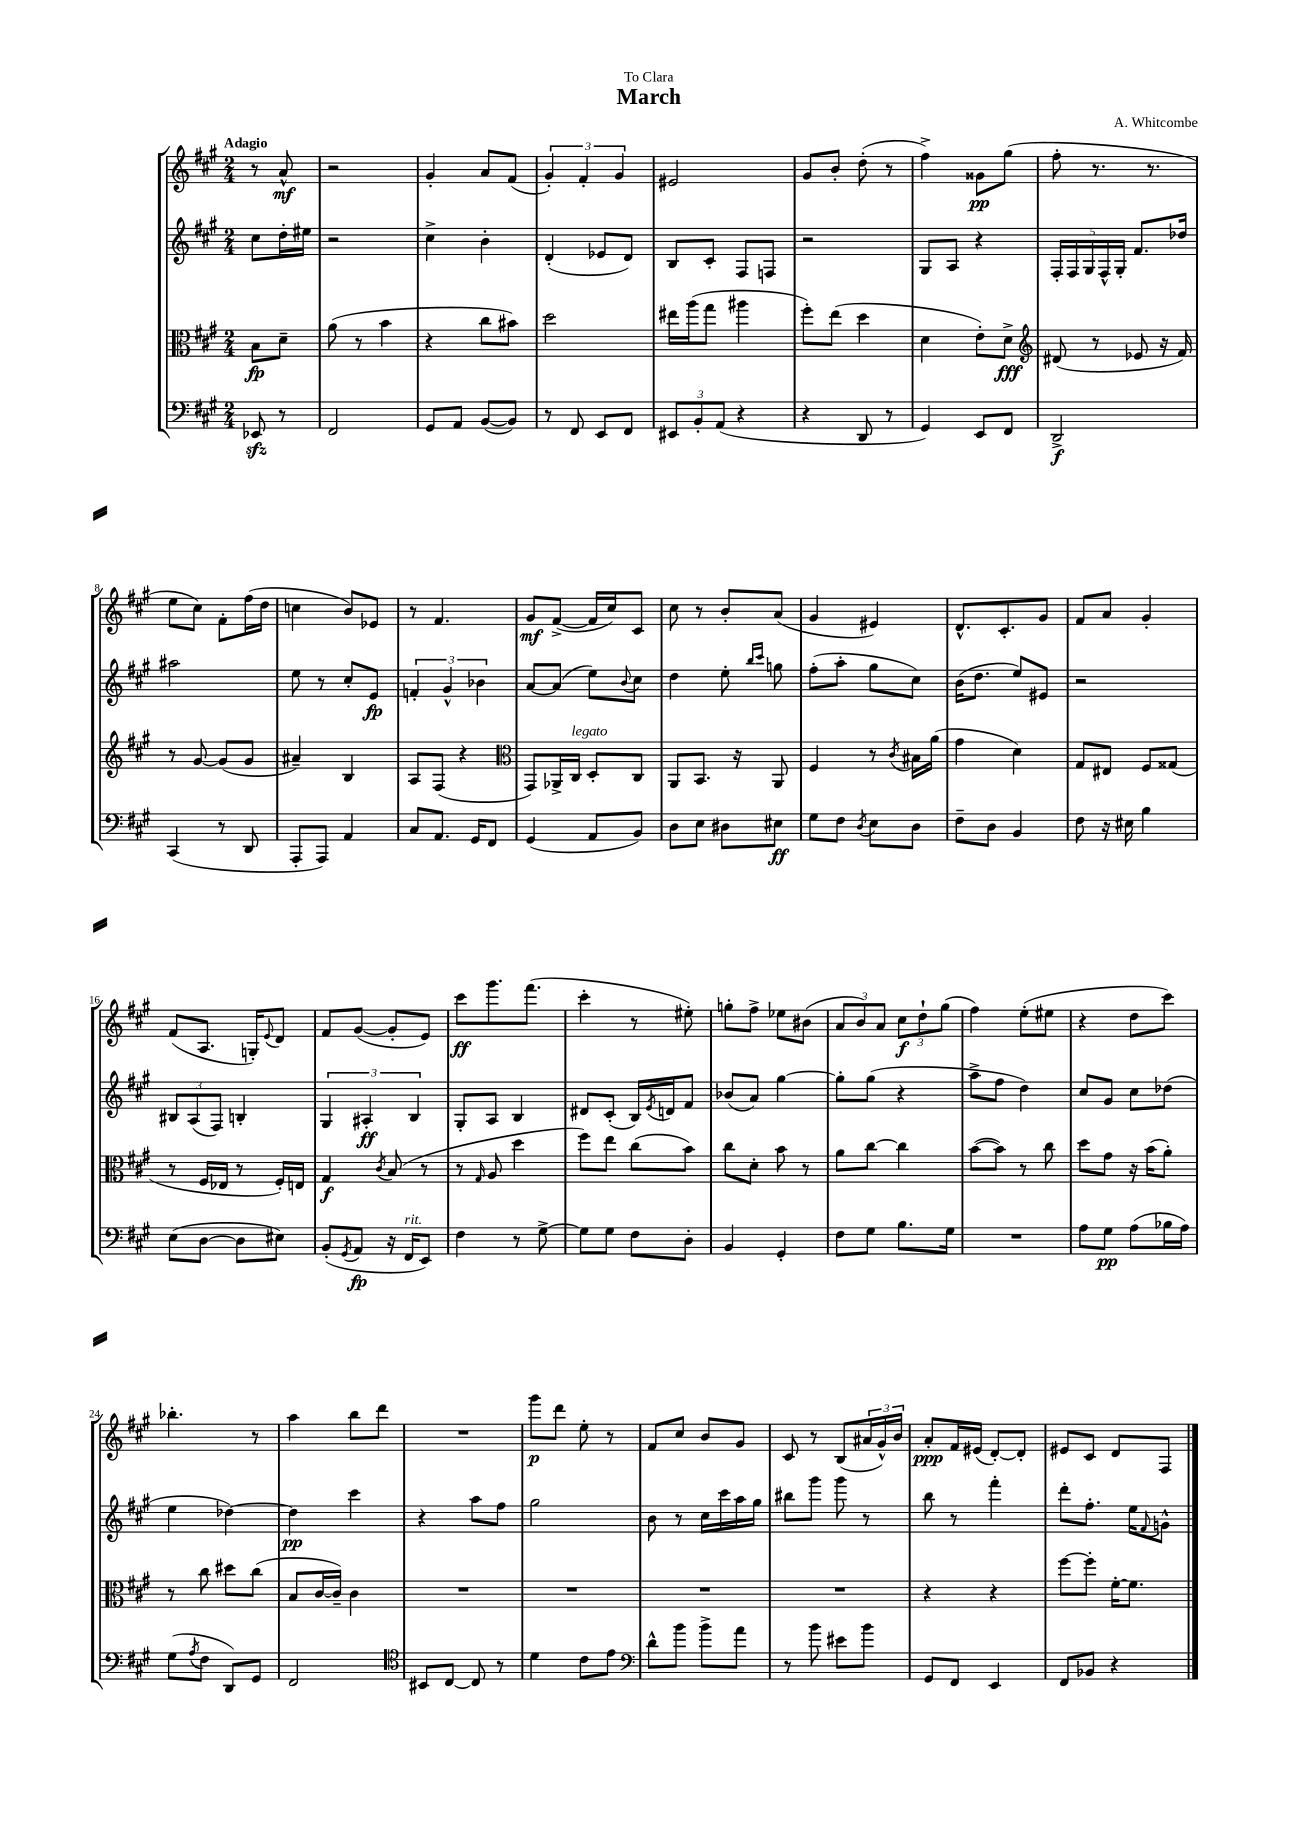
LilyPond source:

\header { title = "March" composer = "A. Whitcombe" dedication = "To Clara" }
<<
\new StaffGroup <<
\new Staff = "s0" {
    \clef treble \key a \major \numericTimeSignature \time 2/4 \partial 4 \tempo "Adagio"
    r8 a'8-^\mf |
    r2 |
    gis'4-. a'8 fis'8( |
    \tuplet 3/2 { gis'4-.) fis'4-. gis'4 } |
    eis'2 |
    gis'8 b'8-. d''8-.( r8 |
    fis''4->) gisis'8\pp gis''8( |
    fis''8-. r8. r8. |
    e''8 cis''8) fis'8-. fis''16( d''16 |
    c''4 b'8) ees'8 |
    r8 fis'4. |
    gis'8\mf fis'8~->( fis'16 cis''16) cis'8 |
    cis''8 r8 b'8-. a'8( |
    gis'4 eis'4) |
    d'8.-^ cis'8.-. gis'8 |
    fis'8 a'8 gis'4-. |
    fis'8( a8. g16-.) \appoggiatura { e'8 } d'8 |
    fis'8 gis'8~( gis'8-. e'8) |
    cis'''8\ff gis'''8. fis'''8.( |
    cis'''4-. r8 eis''8-.) |
    g''8-. fis''8-> ees''8 bis'8( |
    \tuplet 3/2 { a'8 b'8) a'8 } \tuplet 3/2 { cis''8\f d''8-! gis''8( } |
    fis''4) e''8-.( eis''8 |
    r4 d''8 cis'''8) |
    bes''4.-. r8 |
    a''4 b''8 d'''8 |
    R2 |
    gis'''8\p d'''8 e''8-. r8 |
    fis'8 cis''8 b'8 gis'8 |
    cis'8 r8 b8( \tuplet 3/2 { ais'16 gis'16-^) b'16 } |
    a'8-.\ppp fis'16 eis'16( d'8~-.) d'8-. |
    eis'8 cis'8 d'8 fis8 \bar "|." |
}
\new Staff = "s1" {
    \clef treble \key a \major \numericTimeSignature \time 2/4 \partial 4
    cis''8 d''16-. eis''16 |
    r2 |
    cis''4-> b'4-. |
    d'4-.( ees'8 d'8) |
    b8 cis'8-. fis8 f8 |
    r2 |
    gis8 a8 r4 |
    \tuplet 5/4 { fis16-. fis16 gis16 fis16-^ gis16-. } fis'8. des''16 |
    ais''2 |
    e''8 r8 cis''8-. e'8\fp |
    \tuplet 3/2 { f'4-. gis'4-^ bes'4 } |
    a'8~ a'8( e''8) \appoggiatura { b'8 } cis''8 |
    d''4 e''8-. \grace { b''16 cis'''16 } g''8 |
    fis''8-.( a''8-. gis''8 cis''8) |
    b'16( d''8. e''8) eis'8 |
    r2 |
    \tuplet 3/2 { bis8 a8( fis8) } b4-. |
    \tuplet 3/2 { gis4 ais4-.\ff b4 } |
    gis8-. a8 b4 |
    dis'8 cis'8-.( b16) \acciaccatura { e'8 } d'16 fis'8 |
    bes'8( a'8) gis''4~ |
    gis''8-. gis''8( r4 |
    a''8-> fis''8 d''4) |
    cis''8 gis'8 cis''8 des''8( |
    e''4 des''4~) |
    des''4\pp cis'''4 |
    r4 a''8 fis''8 |
    gis''2 |
    b'8 r8 cis''16 cis'''16 a''16 gis''16 |
    bis''8 gis'''8 gis'''8 r8 |
    b''8 r8 fis'''4-. |
    d'''8-. fis''8.-. e''16 \appoggiatura { fis'8 } g'8-^ \bar "|." |
}
\new Staff = "s2" {
    \clef alto \key a \major \numericTimeSignature \time 2/4 \partial 4
    b8\fp d'8-- |
    a'8( r8 b'4 |
    r4 cis''8 bis'8) |
    d''2 |
    eis''16 a''16( gis''8 ais''4 |
    fis''8-.) e''8( d''4 |
    d'4 e'8-.) d'8->\fff |
    \clef treble dis'8( r8 ees'8 r16 fis'16) |
    r8 gis'8~ gis'8( gis'8 |
    ais'4--) b4 |
    a8 fis8( r4 |
    \clef alto gis,8) aes,16-> cis16^\markup { \italic "legato" } d8-. cis8 |
    a,8 b,8. r16 a,8 |
    fis4 r8 \acciaccatura { cis'8 } bis16 a'16( |
    gis'4 d'4) |
    gis8 eis8 fis8 gisis8( |
    r8 fis16 ees16 r8 fis16-.) e16 |
    gis4\f \acciaccatura { cis'8 } b8( r8 |
    r8 \grace { gis16 } a8 d''4 |
    fis''8) e''8 cis''8( b'8) |
    cis''8 d'8-. b'8 r8 |
    a'8 cis''8~ cis''4 |
    b'8~( b'8) r8 cis''8 |
    d''8 gis'8 r16 b'16( a'8-.) |
    r8 cis''8 dis''8 cis''8( |
    b8 cis'16~ cis'16--) cis'4 |
    R2 |
    R2 |
    R2 |
    R2 |
    r4 r4 |
    fis''8~ fis''8-. fis'16~-. fis'8. \bar "|." |
}
\new Staff = "s3" {
    \clef bass \key a \major \numericTimeSignature \time 2/4 \partial 4
    ees,8\sfz r8 |
    fis,2 |
    gis,8 a,8 b,8~( b,8) |
    r8 fis,8 e,8 fis,8 |
    \tuplet 3/2 { eis,8 b,8-. a,8( } r4 |
    r4 d,8 r8 |
    gis,4) e,8 fis,8 |
    d,2->\f |
    cis,4( r8 d,8 |
    a,,8-. a,,8) a,4 |
    cis8 a,8. gis,16 fis,8 |
    gis,4( a,8 b,8) |
    d8 e8 dis8 eis8\ff |
    gis8 fis8 \acciaccatura { d8 } e8 d8 |
    fis8-- d8 b,4 |
    fis8 r16 eis16 b4 |
    e8( d8~ d8 eis8) |
    b,8-.( \acciaccatura { gis,8 } a,8\fp r16 fis,16^\markup { \italic "rit." } e,8) |
    fis4 r8 gis8~-> |
    gis8 gis8 fis8 d8-. |
    b,4 gis,4-. |
    fis8 gis8 b8. gis16 |
    R2 |
    a8 gis8\pp a8( bes16 a16) |
    gis8( \acciaccatura { a8 } fis8 d,8) gis,8 |
    fis,2 |
    \clef tenor bis,8 cis8~ cis8 r8 |
    d'4 cis'8 e'8 |
    \clef bass d'8-^ b'8 b'8-> a'8 |
    r8 b'8 eis'8 b'8 |
    gis,8 fis,8 e,4 |
    fis,8 bes,8 r4 \bar "|." |
}
>>
>>
